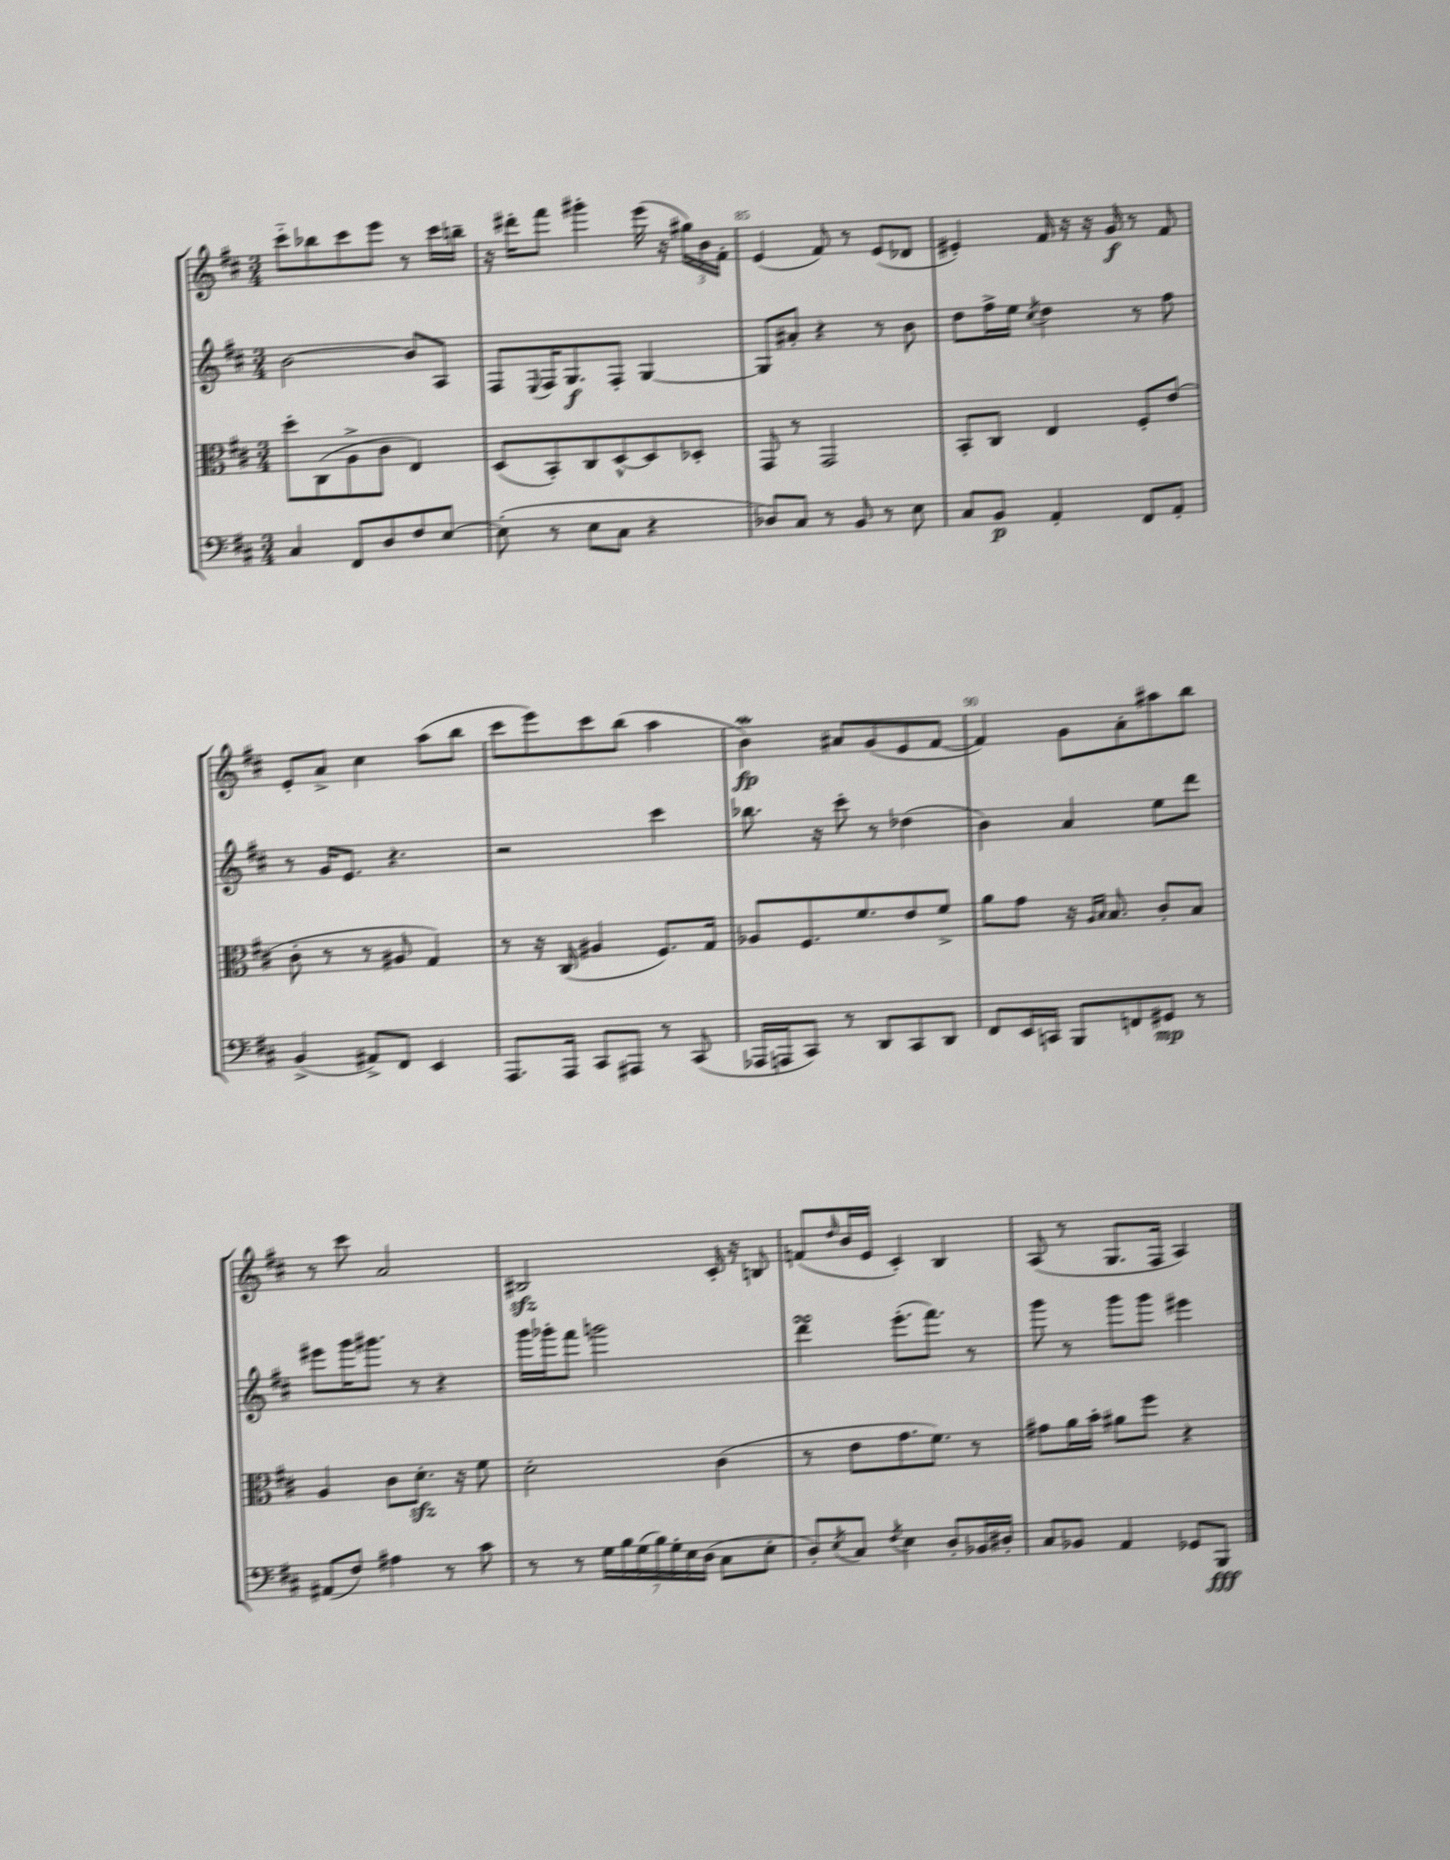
<<
\new StaffGroup <<
\new Staff = "s0" {
    \clef treble \key d \major \numericTimeSignature \time 3/4
    cis'''8-_ bes''8 cis'''8 e'''8 r8 cis'''16 b''16-- |
    r16 dis'''16-. fis'''8 gis'''4-. e'''16( r16 \tuplet 3/2 { gis''16) b'16 fis'16-. } |
    e'4( fis'8) r8 e'8( des'8 |
    eis'4-.) fis'16 r16 r16 g'16\f r8 fis'8 |
    e'8-. a'8-> cis''4 a''8( b''8 |
    cis'''8 e'''8) cis'''8 b''8( a''4 |
    b'4\mordent\fp) ais'8 g'8( e'8 fis'8~ |
    fis'4) g'8 a'8-. ais''8 b''8 |
    r8 cis'''8 a'2 |
    bis2\sfz cis'16-. r16 b8 |
    f'8( \grace { d''16 } b'16 e'16 cis'4-.) b4 |
    a8( r8 g8. fis16 a4) \bar "|." |
}
\new Staff = "s1" {
    \clef treble \key d \major \numericTimeSignature \time 3/4
    b'2~ b'8 a8 |
    fis8 \appoggiatura { e8 } fis16 g8.\f fis8-. g4~ |
    g8 ais'8-. r4 r8 b'8 |
    d''8 fis''16-> e''16 \acciaccatura { cis''8 } d''4 r8 fis''8 |
    r8 g'16 e'8. r4. |
    r2 cis'''4 |
    bes''8. r16 cis'''8-. r8 des''4( |
    b'4) a'4 e''8 d'''8 |
    eis'''8 g'''16 gis'''8. r8 r4 |
    g'''16 ges'''16-. fis'''8 g'''2 |
    d'''4\turn e'''8.-.( fis'''8.) r8 |
    g'''8 r8 g'''8 g'''8 eis'''4 \bar "|." |
}
\new Staff = "s2" {
    \clef alto \key d \major \numericTimeSignature \time 3/4
    d''8-. cis8( a8-> cis'8 e4) |
    d8( b,8-.) cis8 d8~-^ d8 des8-. |
    g,8 r8 g,2 |
    b,8-. cis8 e4 fis8-. e'8( |
    cis'8-. r8 r8 ais8 g4) |
    r8 r16 cis16( ais4 fis8.) g16 |
    aes8 fis8. fis'8. e'8 fis'8-> |
    a'8 g'8 r16 \grace { a16 b16 } b8. cis'8-. b8 |
    a4 cis'8 d'8.-.\sfz r16 fis'8 |
    d'2-. cis'4( |
    r8 e'8 g'8. fis'8.) r8 |
    gis'8 a'16 b'16-. ais'8 fis''8 r4 \bar "|." |
}
\new Staff = "s3" {
    \clef bass \key d \major \numericTimeSignature \time 3/4
    cis4 fis,8 d8 fis8 e8~ |
    e8-.( r8 e8 cis8 r4 |
    des8) cis8 r8 b,8 r8 e8 |
    cis8 b,8\p a,4-. fis,8 a,8-. |
    b,4->( ais,8->) fis,8 e,4 |
    a,,8. a,,16 cis,8 ais,,8 r8 cis,8( |
    aes,,16 a,,16 cis,8) r8 d,8 cis,8 d,8 |
    fis,8 e,16 c,16 b,,8 f,8 gis,8\mp r8 |
    ais,8( fis8) ais4 r8 cis'8 |
    r8 r8 \tuplet 7/4 { g16 b16 g16( b16) g16-. e16 d16( } cis8 e8-. |
    d8-.) \acciaccatura { e8 } cis8 \acciaccatura { fis8 } e4 d8-. bes,16 dis16-. |
    cis8 bes,8 a,4 ges,8 b,,8\fff \bar "|." |
}
>>
>>
\layout { \context { \Score currentBarNumber = #83 \override BarNumber.break-visibility = ##(#f #t #t) barNumberVisibility = #(every-nth-bar-number-visible 5) } }
